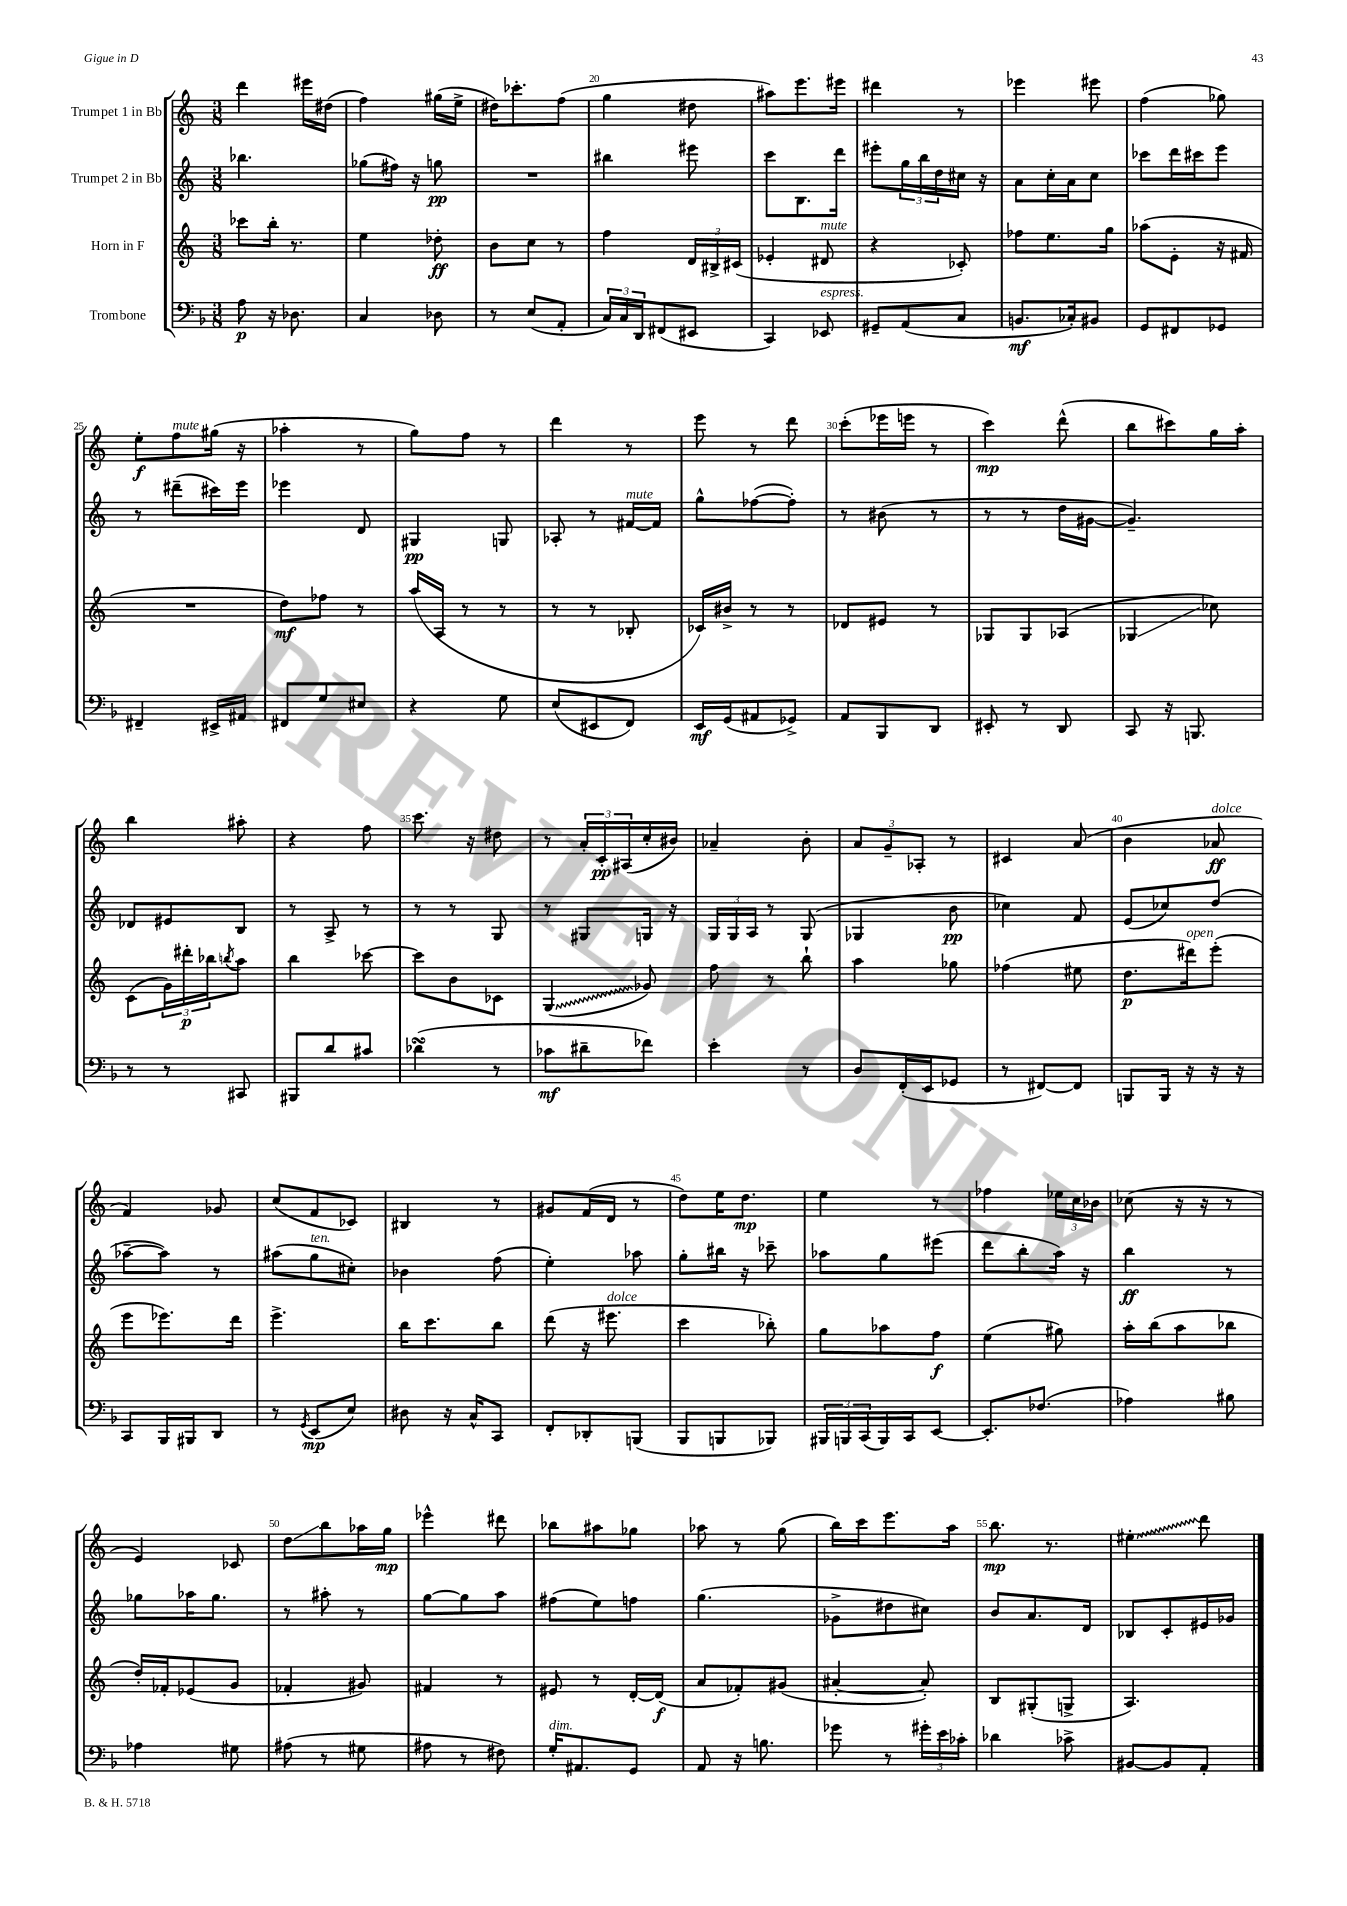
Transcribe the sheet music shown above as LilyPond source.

<<
\new StaffGroup <<
\new Staff = "s0" \with { instrumentName = "Trumpet 1 in Bb" } {
    \clef treble \key c \major \numericTimeSignature \time 3/8
    d'''4 eis'''16 dis''16( |
    f''4) gis''16( e''16-> |
    dis''16) ces'''8.-. f''8( |
    g''4 dis''8 |
    ais''8) e'''8. eis'''16 |
    dis'''4 r8 |
    ees'''4 eis'''8 |
    f''4( ges''8) |
    e''8-.\f f''8^\markup { \italic "mute" } gis''16( r16 |
    aes''4-. r8 |
    g''8) f''8 r8 |
    d'''4 r8 |
    e'''8 r8 d'''8 |
    c'''8-.( ees'''16 e'''16 r8 |
    c'''4\mp) d'''8-^( |
    b''8 cis'''8) g''16 a''16-. |
    b''4 ais''8-. |
    r4 f''8 |
    c'''8. r16 dis''8 |
    r8 \tuplet 3/2 { a'16-. c'16-.\pp ais16( } c''16-. bis'16) |
    aes'4-- b'8-. |
    \tuplet 3/2 { a'8 g'8-- aes8-. } r8 |
    cis'4 a'8( |
    b'4 aes'8\ff^\markup { \italic "dolce" } |
    f'4) ges'8 |
    c''8( f'8 ces'8) |
    bis4 r8 |
    gis'8 f'16( d'16 r8 |
    d''8) e''16 d''8.\mp |
    e''4 r8 |
    fes''4 \tuplet 3/2 { ees''16 c''16 bes'16 } |
    ces''8( r16 r16 r8 |
    e'4) ces'8 |
    d''8\glissando b''8 aes''16 g''16\mp |
    ees'''4-^ dis'''8 |
    bes''8 ais''8 ges''8 |
    aes''8 r8 g''8( |
    b''16) c'''16 e'''8. a''16 |
    b''8.\mp r8. |
    \once \override Glissando.style = #'zigzag eis''4-.\glissando d'''8 \bar "|." |
}
\new Staff = "s1" \with { instrumentName = "Trumpet 2 in Bb" } {
    \clef treble \key c \major \numericTimeSignature \time 3/8
    bes''4. |
    ges''8( fis''16) r16 g''8\pp |
    R4. |
    bis''4 eis'''8 |
    c'''8 b8. d'''16 |
    eis'''8-. \tuplet 3/2 { g''16 b''16 d''16 } cis''16 r16 |
    a'8 c''16-. a'16 c''8 |
    ces'''8 d'''16 cis'''16 e'''8 |
    r8 dis'''8--( cis'''16) e'''16 |
    ees'''4 d'8 |
    gis4\pp g8 |
    aes8-. r8 fis'16~^\markup { \italic "mute" } fis'16 |
    g''8-^ fes''8~( fes''8-.) |
    r8 bis'8( r8 |
    r8 r8 d''16 gis'16~ |
    gis'4.--) |
    des'8 eis'8 b8 |
    r8 a8-> r8 |
    r8 r8 g8 |
    r8 gis8 g16 r16 |
    \tuplet 3/2 { g16 g16 a16 } r8 g8( |
    ges4 b'8\pp |
    ces''4) f'8 |
    e'8( ces''8) d''8( |
    aes''8~-- aes''8) r8 |
    ais''8( g''8^\markup { \italic "ten." } cis''8-.) |
    bes'4 f''8( |
    e''4-.) aes''8 |
    g''8-. bis''16 r16 ces'''8-- |
    aes''8 g''8 eis'''8( |
    d'''8 b''8-. a''16) r16 |
    b''4\ff r8 |
    ges''8 aes''16 ges''8. |
    r8 ais''8-. r8 |
    g''8~ g''8 a''8 |
    fis''8( e''8) f''8 |
    g''4.( |
    ges'8-> dis''8 cis''8) |
    b'8 a'8. d'16 |
    bes8 c'8-. eis'16 ges'16 \bar "|." |
}
\new Staff = "s2" \with { instrumentName = "Horn in F" } {
    \clef treble \key c \major \numericTimeSignature \time 3/8
    ces'''8 b''16-. r8. |
    e''4 des''8-.\ff |
    b'8 c''8 r8 |
    f''4 \tuplet 3/2 { d'16 bis16-> cis'16( } |
    ees'4-. dis'8^\markup { \italic "mute" } |
    r4 ces'8-.) |
    fes''8 e''8. g''16 |
    aes''8( e'8-. r16 fis'16 |
    R4. |
    d''8\mf) fes''8 r8 |
    a''16( a16 r8 r8 |
    r8 r8 bes8-. |
    ces'16) bis'16-> r8 r8 |
    des'8 eis'8 r8 |
    ges8 ges8 aes8( |
    ges4\glissando ces''8) |
    c'8( \tuplet 3/2 { g'16) dis'''16-.\p bes''16 } \acciaccatura { b''8 } a''8 |
    b''4 ces'''8~ |
    ces'''8 b'8 ces'8 |
    \once \override Glissando.style = #'zigzag g4\glissando( ges'8) |
    f''8 r8 b''8-! |
    a''4 ges''8 |
    fes''4( eis''8 |
    d''8.\p dis'''16^\markup { \italic "open" }) e'''8-.( |
    e'''8 ees'''8.) d'''16 |
    e'''4.-> |
    b''16 c'''8. b''8 |
    d'''8( r16 eis'''8.^\markup { \italic "dolce" } |
    c'''4 bes''8-.) |
    g''8 aes''8 f''8\f |
    e''4( gis''8) |
    a''16-. b''16( a''8 bes''8 |
    d''16-.) fes'16-. ees'8( g'8 |
    fes'4-. gis'8) |
    fis'4 r8 |
    eis'8 r8 d'16~-. d'16\f( |
    a'8 fes'8-.) gis'8( |
    ais'4~-. ais'8-.) |
    b8 gis8-.( g8-> |
    a4.) \bar "|." |
}
\new Staff = "s3" \with { instrumentName = "Trombone" } {
    \clef bass \key f \major \numericTimeSignature \time 3/8
    a8\p r16 des8. |
    c4 des8 |
    r8 e8( a,8-. |
    \tuplet 3/2 { c16) c16 d,16 } fis,8( eis,8 |
    c,4) ees,8^\markup { \italic "espress." } |
    gis,8-- a,8( c8 |
    b,8.\mf ces16-.) bis,8 |
    g,8 fis,8 ges,8 |
    fis,4-- eis,16-> ais,16 |
    fis,8 g8 eis8 |
    r4 g8 |
    e8( eis,8 f,8) |
    e,16\mf g,16( ais,8 ges,8->) |
    a,8 bes,,8 d,8 |
    eis,8-. r8 d,8 |
    c,8 r16 b,,8. |
    r8 r8 cis,8 |
    bis,,8 d'8 cis'8 |
    des'4\turn( r8 |
    ces'8\mf dis'8-- fes'8) |
    e'4-. r8 |
    d8 f,16-.( e,16 ges,8 |
    r8 fis,8~) fis,8 |
    b,,8 b,,16 r16 r16 r16 |
    c,8 bes,,16 bis,,16 d,8 |
    r8 \acciaccatura { g,8 } e,8\mp( e8) |
    dis8 r16 c16-^ c,8 |
    f,8-. des,8-. b,,8( |
    bes,,8 b,,8 bes,,8) |
    \tuplet 3/2 { bis,,16 b,,16 c,16( } b,,16) c,16 e,8~ |
    e,8.-. fes8.( |
    aes4) bis8 |
    aes4 gis8 |
    ais8( r8 gis8 |
    ais8 r8 fis8) |
    g16-.^\markup { \italic "dim." } ais,8. g,8 |
    a,8 r16 b8. |
    ges'8 r8 \tuplet 3/2 { gis'16-. e'16 ces'16-. } |
    des'4 ces'8-> |
    bis,8~ bis,8 a,8-. \bar "|." |
}
>>
>>
\layout { \context { \Score currentBarNumber = #17 \override BarNumber.break-visibility = ##(#f #t #t) barNumberVisibility = #(every-nth-bar-number-visible 5) } }
